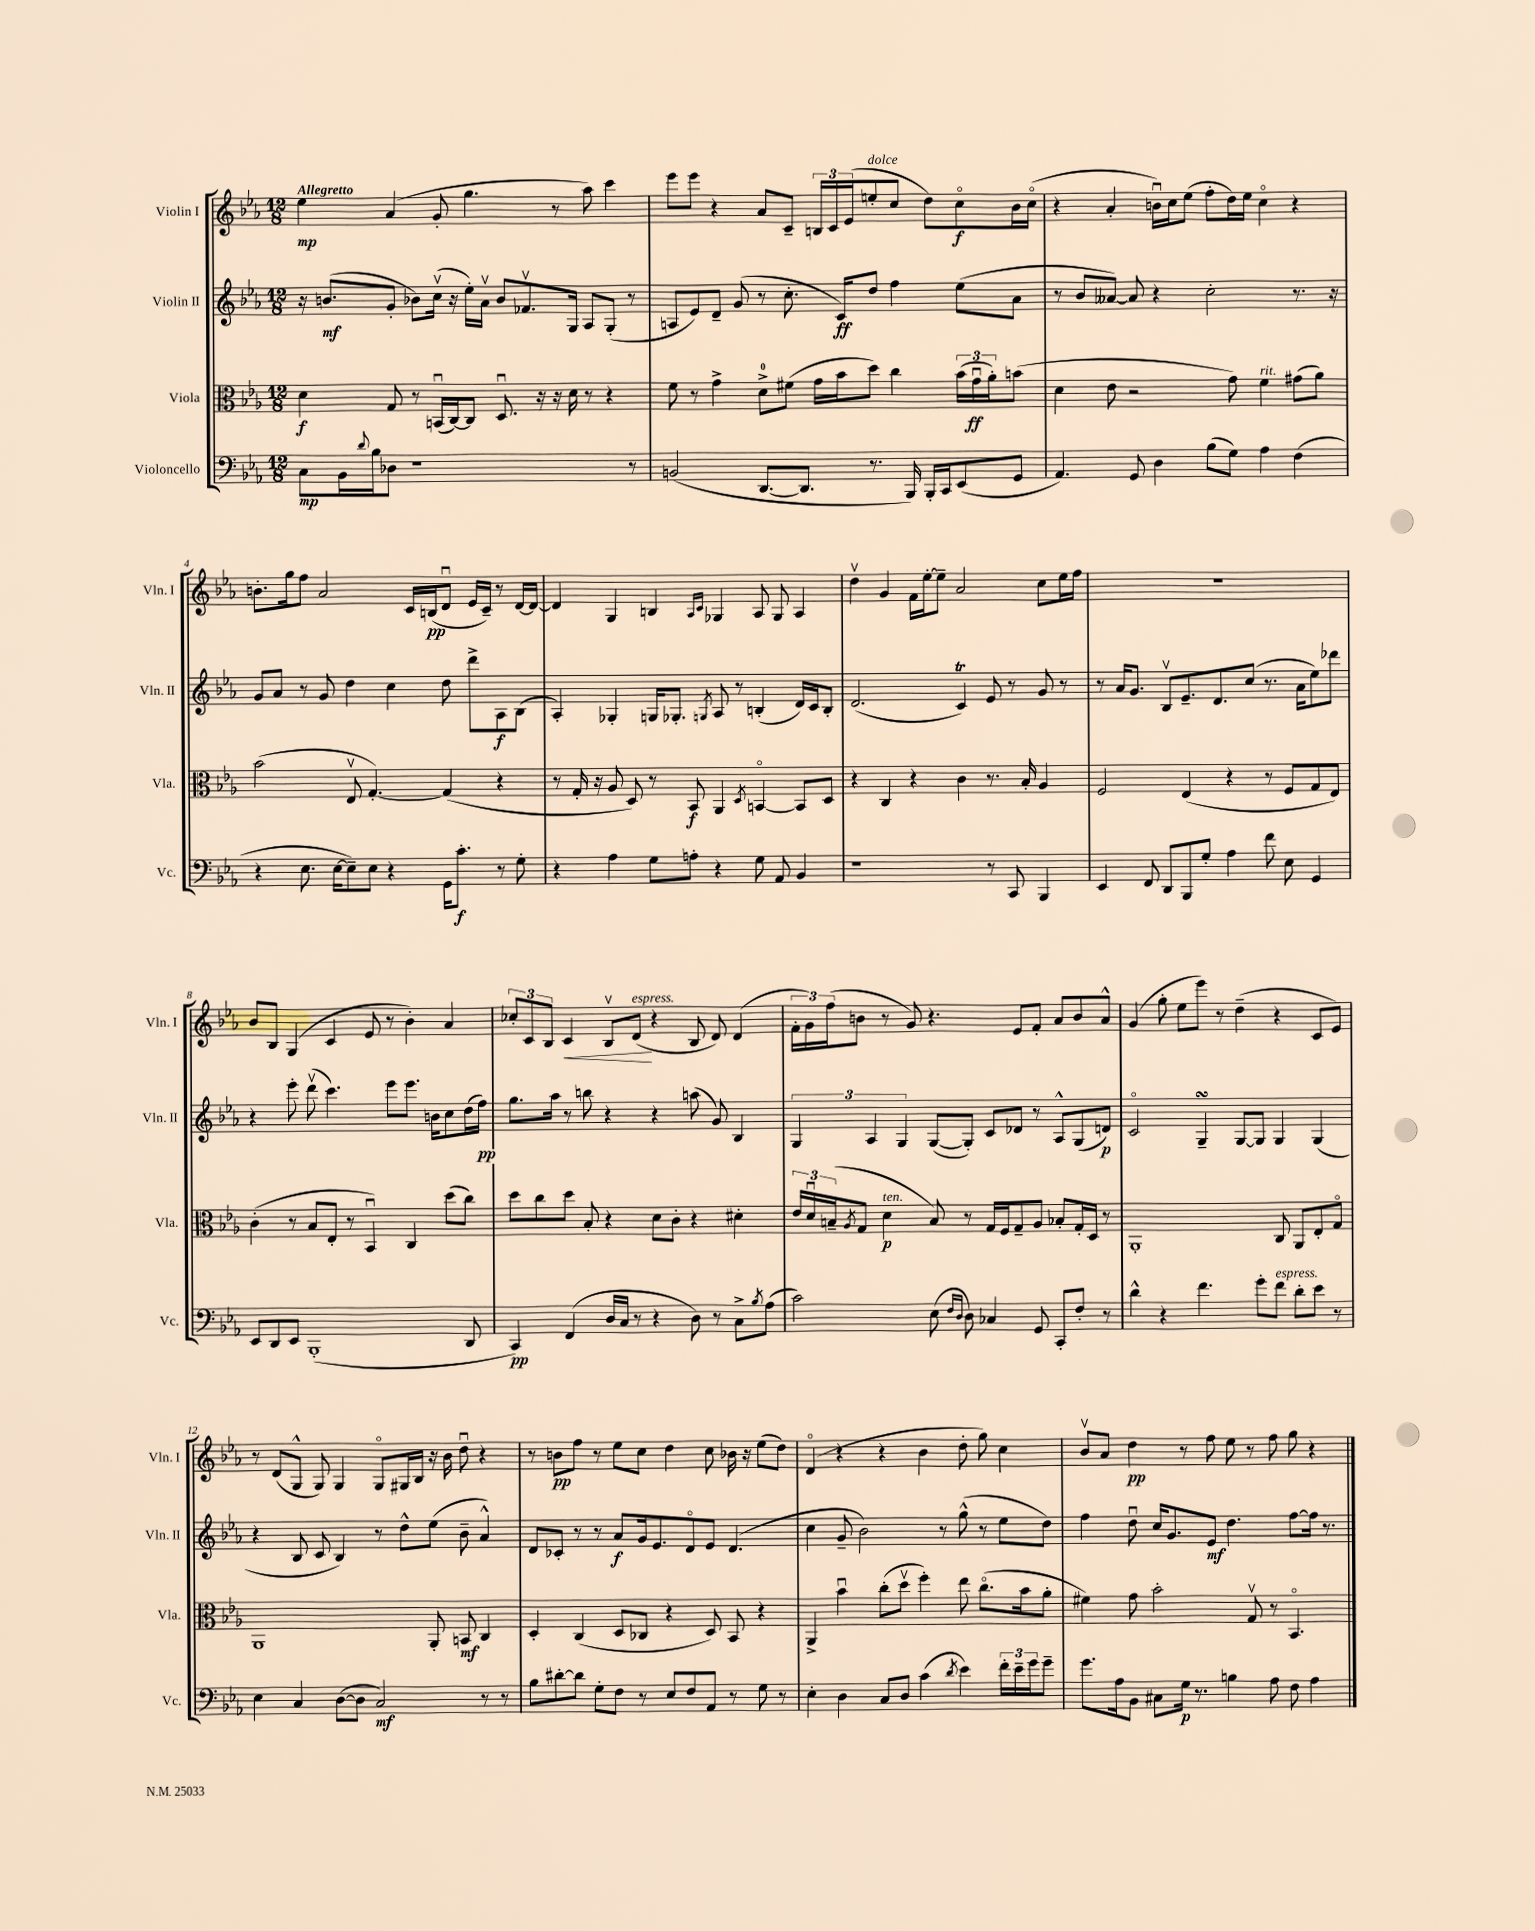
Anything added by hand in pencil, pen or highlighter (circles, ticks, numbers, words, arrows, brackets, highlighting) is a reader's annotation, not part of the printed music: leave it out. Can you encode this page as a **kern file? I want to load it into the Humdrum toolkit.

**kern	**kern	**kern	**kern
*staff4	*staff3	*staff2	*staff1
*clefF4	*clefC3	*clefG2	*clefG2
*k[b-e-a-]	*k[b-e-a-]	*k[b-e-a-]	*k[b-e-a-]
*M12/8	*M12/8	*M12/8	*M12/8
8C	4d	16r	4ee-
.	.	(8.b	.
16BB-	.	.	.
8qqd	.	.	.
16B-	.	.	.
8D-	8G	8g'	(4a-
1r	8r	8b-)	.
.	(16BBu	(16ccv	8g'
.	[16C)	16r	.
.	8C]	16ee-')	4.gg
.	.	16a-v	.
.	8.Du	8b-	.
.	.	8.f-v	.
.	16r	.	.
.	16r	.	8r
.	16d	16G	.
.	8r	8A-	8aa-)
.	4r	(8G'	4ccc
8r	.	8r	.
=	=	=	=
(2BB	8f	8A	8eee-
.	8r	8e-)	8eee-
.	4g^	8d~	4r
.	.	(8g	.
[8.DD	8d^	8r	8a-
.	(8f#	8.cc'	8c~
8.DD]	.	.	.
.	16g	.	24B
.	.	.	24c
.	16b-	16c)	.
.	.	.	(24e-
8.r	8dd)	8dd	8ee'
.	4cc	4ff	8cc
16BBB-)	.	.	.
16BBB-'	.	.	8dd)
16CC	.	.	.
(8EE-	(24b-	(8ee-	8cco
.	24gu	.	.
.	24a-')	.	.
8GG	(8b	8a-	16b-
.	.	.	(16cco
=	=	=	=
4.AA-)	4d	8r	4r
.	.	8b-	.
.	8e-	[8a--)	4a-'
8GG	2r	8a--]	.
4D	.	4r	16bu)
.	.	.	16cc
.	.	.	(8ee-
(8B-	.	2cc'	8ff'
8G)	8g)	.	16dd)
.	.	.	16ee-
4A-	4f	.	4cco
(4F	(8g#	8.r	4r
.	8a-)	.	.
.	.	16r	.
=	=	=	=
4r	(2b-	8g	8.b'
.	.	8a-	.
.	.	.	16gg
8.E-	.	8r	8ff
.	.	8g	2a-
[16E-	.	.	.
8E-~])	8E-v	4dd	.
8E-	[4.G')	.	.
4r	.	4cc	.
.	.	.	16c
.	.	.	(16B
16GG	(4G]	8dd	8du
8.c'	.	.	.
.	.	8ddd^	16e-
.	.	.	16c~)
8r	4r	8A-	8r
8G'	.	(8B-	[16d
.	.	.	16d_
=	=	=	=
4r	8r	4A-')	4d]
.	16G'	.	.
.	16r	.	.
4A-	8A-	4G-'	4G
.	8D)	.	.
8G	8r	16G	4B
.	.	8.G-'	.
8A'	8BB-	.	.
.	.	.	16qqA-
.	.	8qG	16qqc
4r	4AA-	8A-	4G-
.	.	8r	.
.	8qD	.	.
8G	[4BBo	(4B'	8A-
8AA-	.	.	8G-
4BB-	8BB]	16d)	4A-
.	.	16c	.
.	8D	8B'	.
=	=	=	=
1r	4r	(2.d	4ddv
.	4C	.	4g
.	4r	.	16f
.	.	.	[16ee-'
.	.	.	8ee-~]
.	4c	4c)	2a-
8r	8.r	8e-	.
8CC	.	8r	.
.	16B-'	.	.
4BBB-	4A-	8g	8cc
.	.	8r	16ee-
.	.	.	16ff
=	=	=	=
4EE-	2F	8r	1.r
.	.	16a-	.
.	.	8.g	.
8FF	.	.	.
8DD	.	8B-v	.
8BBB-	(4E-	8.e-~	.
8G'	.	.	.
.	.	8.d	.
4A-	4r	.	.
.	.	(8cc	.
8f	8r	8.r	.
8E-	8F	.	.
.	.	16a-	.
4GG	8G	8ee-)	.
.	8E-)	8ddd-	.
=	=	=	=
8EE-	(4c'	4r	8b-
8DD	.	.	8B-
8EE-	8r	8eee-'	(4G
(1BBB-'	8B-	(8dddv	.
.	8E-'	4.ccc)	4c
.	8r	.	.
.	4BB-u)	.	8e-
.	.	8eee-	8r
.	4C	8.eee-	4b-')
.	.	16b	.
.	(8dd	8cc	4a-
8DD	8cc)	(16dd	.
.	.	16ff)	.
=	=	=	=
4CC)	8dd	8.gg	12cc-'
.	.	.	12c
.	8cc	.	.
.	.	.	12B-
.	.	16aa-	.
(4FF	8dd	8r	4c
.	8B-'	8bb	.
16D	4r	4r	8B-v
16C	.	.	.
8r	.	.	(8d
4r	8d	4r	4r
.	8c'	.	.
8D)	4r	(8aa	8B-
8r	.	8g)	8d)
8C^	4d#'	4B-	(4d
8qB-	.	.	.
(8A-	.	.	.
=	=	=	=
2c)	24e-	6G	24f'
.	24du	.	24g)
.	(24B~	.	(24ff
.	8qA-	.	.
.	8G	.	8b
.	.	6A-	.
.	4d	.	8r
.	.	6G	.
.	.	.	8g)
(8E-	8B)	([8G	4.r
16qqF	.	.	.
16qqD	.	.	.
8D)	8r	8G'])	.
4C-	16G	8c	.
.	16F	.	.
.	8G~	8d-	8e-
8GG	8A-	8r	8f'
8CC'	8B-'	8A-^^	8a-
8F'	16G'	(8G	8b
.	16D	.	.
8r	8r	8d)	8a-^^
=	=	=	=
4d^^	1AA-'	2co	(4g
4r	.	.	8gg'
.	.	.	8ee-
4.f	.	4G~	8eee-)
.	.	.	8r
.	.	[8G	(4dd~
8g'	.	8G]	.
8f	8C	4G	4r
8d'	8AA-	.	.
8e-	8E-'	(4G	8c
8r	8Go	.	8e-)
=	=	=	=
4E-	1AA-	4r	8r
.	.	.	(8d
4C	.	8B-	8G^^
.	.	8c	8G)
([8D	.	4B-)	4G
8D]	.	.	.
2C)	.	8r	8Go
.	.	8dd^^	16G#
.	.	.	16B-
.	8AA-'	(8ee-	16r
.	.	.	16b-
.	8BB	8b-~	8ddu
8r	4C	4a-^^)	4r
8r	.	.	.
=	=	=	=
8B-	4D'	8d	8r
[8d#'	.	8c-'	8b
8d#]	(4C	8r	8ff
8G'	.	8r	8r
8F	8D	8a-	8ee-
8r	8C-	16g	8cc
.	.	8.e-	.
8E-	4r	.	4dd
8F	.	8do	.
8AA-	8D)	8e-	8cc
8r	8BB-	(4.d	16b-
.	.	.	16r
8G	4r	.	(8ee-
8r	.	.	8dd)
=	=	=	=
4E-'	4AA-^	4cc	(4do
4D	4b-u	8g~	4r
.	.	2b-)	.
8C	(8cc'	.	4r
8D	8ddv	.	.
(4c	4ff')	.	4b-
.	.	8r	.
8qd	.	.	.
4e-)	8ee-	(8gg^^	8dd'
.	(8.cco	8r	8gg)
24f'	.	8ee-	4cc
24e-~	.	.	.
.	16b-	.	.
24g	.	.	.
8g~	8a-'	8dd)	.
=	=	=	=
8.g	4f#)	4ff	8b-v
.	.	.	8a-
16A-	.	.	.
8BB-	8g	8ddu	4dd
8C#	2b-'	16cc	.
.	.	8.g	.
16G	.	.	8r
8.r	.	.	.
.	.	8e-	8ff
4B	.	4.dd	8ee-
.	8Gv	.	8r
8A-	8r	.	8ff
8F	4.BB-o	[8ff	8gg
4A-	.	16ff]	4r
.	.	8.r	.
==	==	==	==
*-	*-	*-	*-
